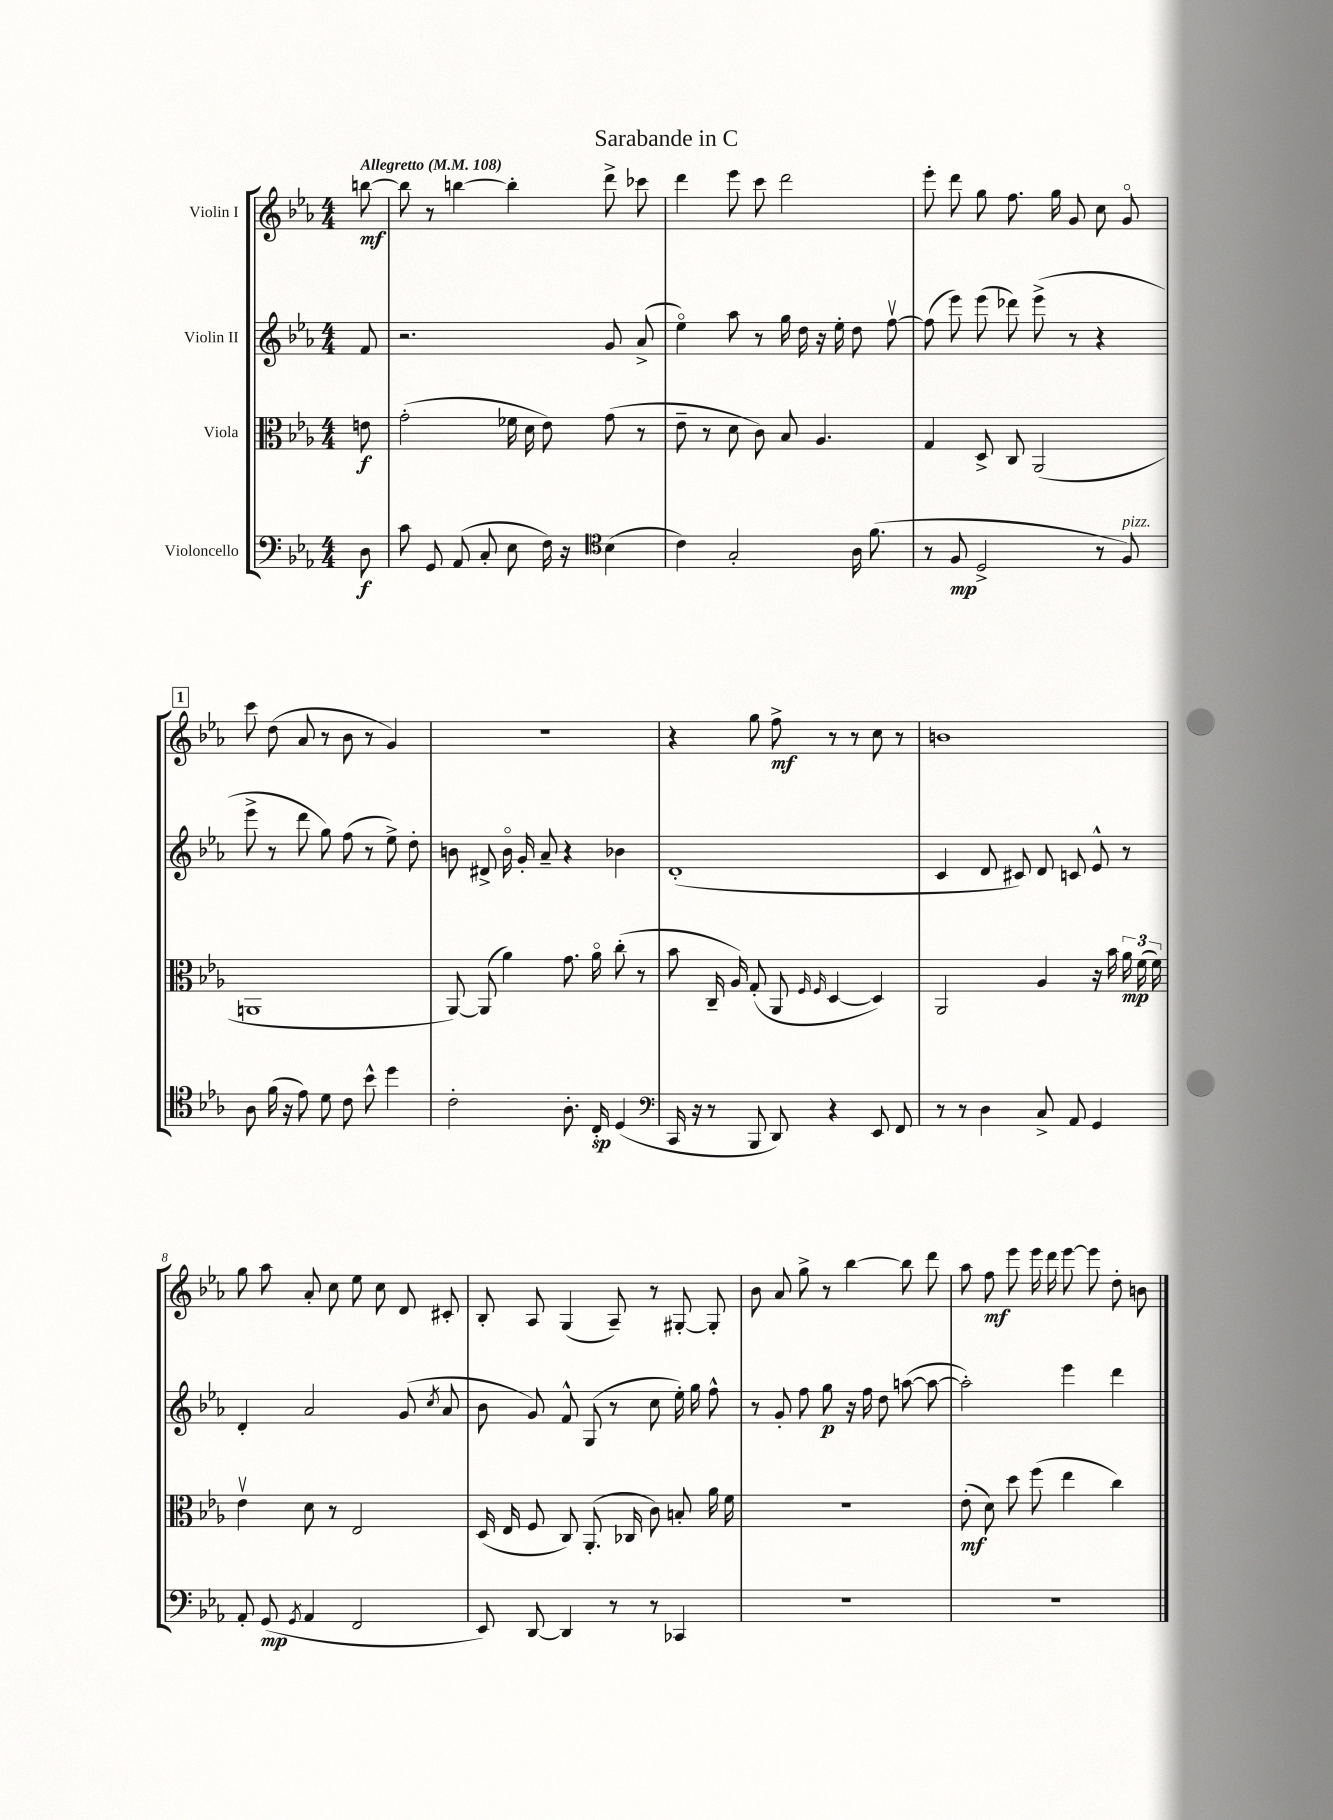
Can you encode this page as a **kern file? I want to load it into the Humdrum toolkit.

**kern	**kern	**kern	**kern
*staff4	*staff3	*staff2	*staff1
*clefF4	*clefC3	*clefG2	*clefG2
*k[b-e-a-]	*k[b-e-a-]	*k[b-e-a-]	*k[b-e-a-]
*M4/4	*M4/4	*M4/4	*M4/4
*MM108	*MM108	*MM108	*MM108
8D	8e	8f	[8bb
=	=	=	=
8c	(2g'	2.r	8bb]
8GG	.	.	8r
(8AA-	.	.	[4bb
8C'	.	.	.
8E-	16f-	.	4bb']
.	16d	.	.
16F)	8e-)	.	.
16r	.	.	.
*clefC4	*	*	*
(4B-	(8g	8g	8ddd^
.	8r	(8a-^	8ccc-
=	=	=	=
4c)	8e-~	4ee-o)	4ddd
.	8r	.	.
2G'	8d	8aa-	8eee-
.	8c)	8r	8ccc
.	8B-	16gg	2ddd
.	.	16dd	.
.	4.A-	16r	.
.	.	16ee-'	.
16A-	.	8dd	.
(8.f	.	.	.
.	.	[8ffv	.
=	=	=	=
8r	4G	(8ff]	8eee-'
8F	.	8eee-)	8ddd
2D^	8D^	(8eee-	8gg
.	8C	8ddd-)	8.ff
.	(2AA-	(8eee-^	.
.	.	.	16gg
.	.	8r	8g
8r	.	4r	8cc
8F)	.	.	8go
=	=	=	=
8A-	1AA	8eee-^	8ccc
(16f	.	8r	(8dd
16r	.	.	.
8e-)	.	8ddd	8a-
8d	.	8gg)	8r
8c	.	(8ff	8b-
8b-^^	.	8r	8r
4dd	.	8ee-^)	4g)
.	.	8dd'	.
=	=	=	=
2c'	[8AA-)	8b	1r
.	(8AA-]	8d#^	.
.	4a-)	16bo	.
.	.	16g'	.
.	.	8a-~	.
8.A-'	8.g	4r	.
16C'	16a-o	.	.
(4D	(8cc'	4b-	.
.	8r	.	.
=	=	=	=
*clefF4	*	*	*
16CC	8b-	(1d'	4r
16r	.	.	.
8r	16C~	.	.
.	16A-)	.	.
8BBB-	(8G'	.	8gg
8DD)	8AA-	.	8ff^
.	16qqF	.	.
.	16qqF	.	.
4r	[4D	.	8r
.	.	.	8r
8EE-	4D])	.	8cc
8FF	.	.	8r
=	=	=	=
8r	2AA-	4c	1b
8r	.	.	.
4D	.	8d	.
.	.	8c#)	.
8C^	4A-	8d	.
8AA-	.	8c	.
4GG	16r	8e-^^	.
.	16b-	.	.
.	24a-	8r	.
.	(24f	.	.
.	24f)	.	.
=	=	=	=
8AA-'	4e-v	4d'	8gg
(8GG	.	.	8aa-
8qGG	.	.	.
4AA-	8d	2a-	8a-'
.	8r	.	8cc
2FF	2E-	.	8ee-
.	.	.	8cc
.	.	(8g	8d
.	.	8qcc	.
.	.	8a-	8c#'
=	=	=	=
8EE-)	(16D	8b-	8B-'
.	16E-	.	.
[8DD	8F	8g)	8A-
4DD]	8C)	8f^^	(4G
.	(8.AA-'	(8G	.
8r	.	8r	8A-~)
.	16C-	.	.
8r	8c)	8cc	8r
4CC-	8B'	16ee-')	[8G#'
.	.	16gg	.
.	16a-	8ff^^	8G#']
.	16f	.	.
=	=	=	=
1r	1r	8r	8b-
.	.	8g'	8a-
.	.	8ff	8gg^
.	.	8gg	8r
.	.	16r	[4bb-
.	.	16ff	.
.	.	8dd	.
.	.	([8aa	8bb-]
.	.	8aa_	8ddd
=	=	=	=
1r	(8e-'	2aa'])	8aa-
.	8d)	.	8ff
.	8dd	.	8eee-
.	(8ff	.	16eee-
.	.	.	16ddd
.	4ee-	4eee-	[8eee-
.	.	.	8eee-]
.	4cc)	4ddd	8dd'
.	.	.	8b
==	==	==	==
*-	*-	*-	*-
